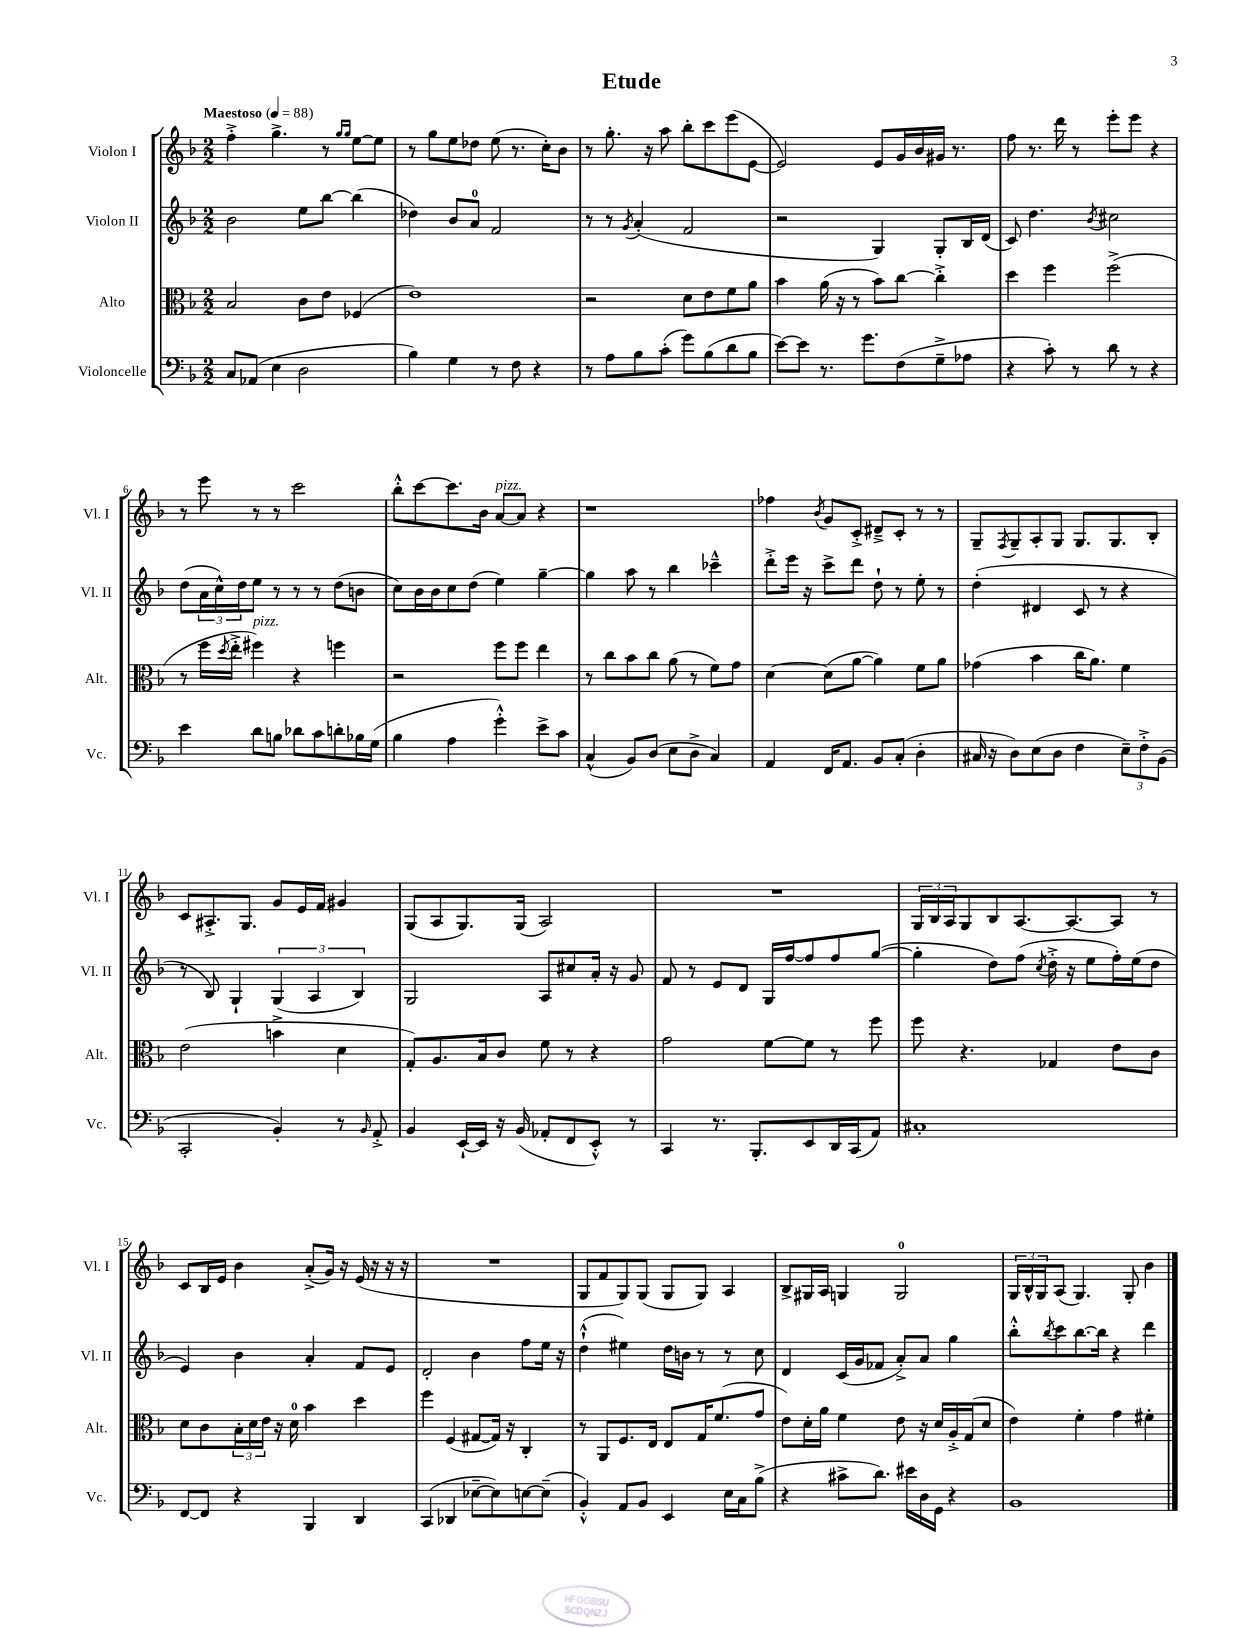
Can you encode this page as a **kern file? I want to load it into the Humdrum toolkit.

**kern	**kern	**kern	**kern
*staff4	*staff3	*staff2	*staff1
*clefF4	*clefC3	*clefG2	*clefG2
*k[b-]	*k[b-]	*k[b-]	*k[b-]
*M2/2	*M2/2	*M2/2	*M2/2
*MM88	*MM88	*MM88	*MM88
8C	2B-	2b-	4ff'^
(8AA-	.	.	.
4E	.	.	4.gg^
2D	8c	8ee	.
.	8e	[8bb-	8r
.	.	.	16qqgg
.	.	.	16qqgg
.	(4F-	(4bb-]	[8ee
.	.	.	8ee]
=	=	=	=
4B-)	1e)	4dd-)	8r
.	.	.	8gg
4G	.	8b-	8ee
.	.	8a	8dd-
8r	.	2f	(8ee
8F	.	.	8.r
4r	.	.	.
.	.	.	16cc')
.	.	.	8b-
=	=	=	=
8r	2r	8r	8r
8A	.	8r	8.gg'
.	.	8qg	.
8B-	.	(4a'	.
.	.	.	16r
(8c'	.	.	8aa
8g)	8d	2f	8bb-'
(8B-	8e	.	8ccc
8d	8f	.	(8eee
8B-	8a	.	[8e
=	=	=	=
[8e)	4b-	2r	2e])
8e]	.	.	.
8.r	(16a	.	.
.	16r	.	.
.	8r	.	.
8.g	.	.	.
.	8b-)	4G)	8e
(8F	[8cc	.	16g
.	.	.	16b-
8G~^	4cc'^]	8G'	16g#
.	.	.	8.r
8A-	.	16B-	.
.	.	(16d	.
=	=	=	=
4r	4dd	8c)	8ff
.	.	4.dd	8.r
8c')	4ff	.	.
.	.	.	16ddd
8r	.	.	8r
.	.	8qb-	.
8d	(2ff^	2cc#	8eee'
8r	.	.	8eee
4r	.	.	4r
=	=	=	=
4e	8r	(8dd	8r
.	16ff	24a	8eee
.	.	24cc^^)	.
.	8qdd	.	.
.	16ee'^	.	.
.	.	24dd	.
8d	4ff#)	8ee	8r
8B	.	8r	8r
8d-	4r	8r	2ccc
8c	.	8r	.
8d'	4ff	(8dd	.
16B-	.	8b	.
(16G	.	.	.
=	=	=	=
4B-	2r	8cc)	8bb-'^^
.	.	16b-	[8ccc
.	.	16b-	.
4A	.	8cc	8.ccc]
.	.	(8dd	.
.	.	.	16b-
4g'^^)	8ff	4ee)	[8a
.	8ff	.	8a]
8e^	4ee	[4gg~	4r
8c	.	.	.
=	=	=	=
(4C^^	8r	4gg]	1r
.	8cc	.	.
8BB-)	8b-	8aa	.
(8D	8cc	8r	.
8E	(8a	4bb-	.
8D^	8r	.	.
4C)	8f)	4ccc-~^^	.
.	8g	.	.
=	=	=	=
4AA	[4d	8ddd'^	4ff-
.	.	16eee	.
.	.	16r	.
.	.	.	8qb-
16FF	(8d]	8ccc^	8g
8.AA	.	.	.
.	[8a	8ddd	8c'^
8BB-	4a])	8dd`	8d#~^
(8C'	.	8r	8c'
4D'	8f	8ee'	8r
.	8a	8r	8r
=	=	=	=
16C#	(4g-	(4dd'	8G~
16r	.	.	.
.	.	.	8qF
8D)	.	.	8G~
(8E	4b-	4d#	8A'
8D	.	.	8G
4F	16cc	8c	8.G
.	8.a)	.	.
.	.	8r	.
.	.	.	8.G
12E~)	4f	4r	.
12F'^	.	.	.
.	.	.	8B-'
(12BB-	.	.	.
=	=	=	=
2CC'	(2e	8r	8c
.	.	8B-)	8.A#'^
.	.	4G`	.
.	.	.	8.G
4BB-')	4b^	(6G	8g
.	.	.	16e
.	.	6A	.
.	.	.	16f
8r	4d	.	4g#
.	.	6B-)	.
16qqBB-	.	.	.
8AA'^	.	.	.
=	=	=	=
4BB-	8G')	2G	(8G
.	8.A	.	8A
[16EE`	.	.	8.G)
16EE]	16B-	.	.
16r	8c	.	.
(16BB-	.	.	(16G
8AA-'	8f	8A	2A)
8FF	8r	8cc#	.
8EE'^^)	4r	16a'	.
.	.	16r	.
8r	.	8g	.
=	=	=	=
4CC	2g	8f	1r
.	.	8r	.
8.r	.	8e	.
.	.	8d	.
8.BBB-'	.	.	.
.	[8f	16G	.
.	.	[16ff	.
8EE	8f]	8ff]	.
16DD	8r	8ff	.
(16CC	.	.	.
8AA)	8ff	([8gg	.
=	=	=	=
1C#'	8ff	4gg']	24G
.	.	.	24B-
.	.	.	24A
.	4.r	.	8G
.	.	8dd)	8B-
.	.	(8ff	[8.A
.	.	8qcc	.
.	4G-	16dd'^	.
.	.	16r	8.A_
.	.	8ee	.
.	8e	16ff')	8A]
.	.	(16ee	.
.	8c	8dd	8r
=	=	=	=
[8FF	8d	4e)	8c
8FF]	8c	.	16B-
.	.	.	16e
4r	24B-'	4b-	4b-
.	24d	.	.
.	24e	.	.
.	16r	.	.
.	16d	.	.
4BBB-	4b-	4a'	(8a'^
.	.	.	16g)
.	.	.	16r
4DD	4dd	8f	(16e
.	.	.	16r
.	.	8e	16r
.	.	.	16r
=	=	=	=
(4CC	4ff	2d'	1r
4DD-	(4F	.	.
[8E-~	[8G#	4b-	.
8E-])	16G#])	.	.
.	16r	.	.
[8E	4C'	8ff	.
(8E~]	.	16ee	.
.	.	16r	.
=	=	=	=
4BB-'^^)	8r	(4dd`^^	8G
.	8AA	.	8f
8AA	8.F	4ee#)	8G)
8BB-	.	.	(8G
.	16E	.	.
4EE	8E	16dd	8G
.	.	16b	.
.	16G	8r	8G)
.	(8.f	.	.
16E	.	8r	4A
16C	.	.	.
(8B-^	8g	8cc	.
=	=	=	=
4r	8e)	4d	8B-^
.	16d'	.	16G#
.	16a	.	16A
8c#^	4f	(16c	4G
.	.	16g	.
8.d)	.	8f-	.
.	8e	8a'^)	2G
16e#	.	.	.
16D	16r	8a	.
16GG	16d	.	.
4r	16A'^	4gg	.
.	(16G	.	.
.	8d	.	.
=	=	=	=
1BB-	4e)	8bb-'^^	24G
.	.	.	24B-^^
.	.	.	24G
.	.	8qbb-	.
.	.	8ccc	(8A
.	4f'	[8.bb-	4.G)
.	.	16bb-]	.
.	4g	4r	.
.	.	.	8G'
.	4f#'	4ddd	4b-
==	==	==	==
*-	*-	*-	*-
